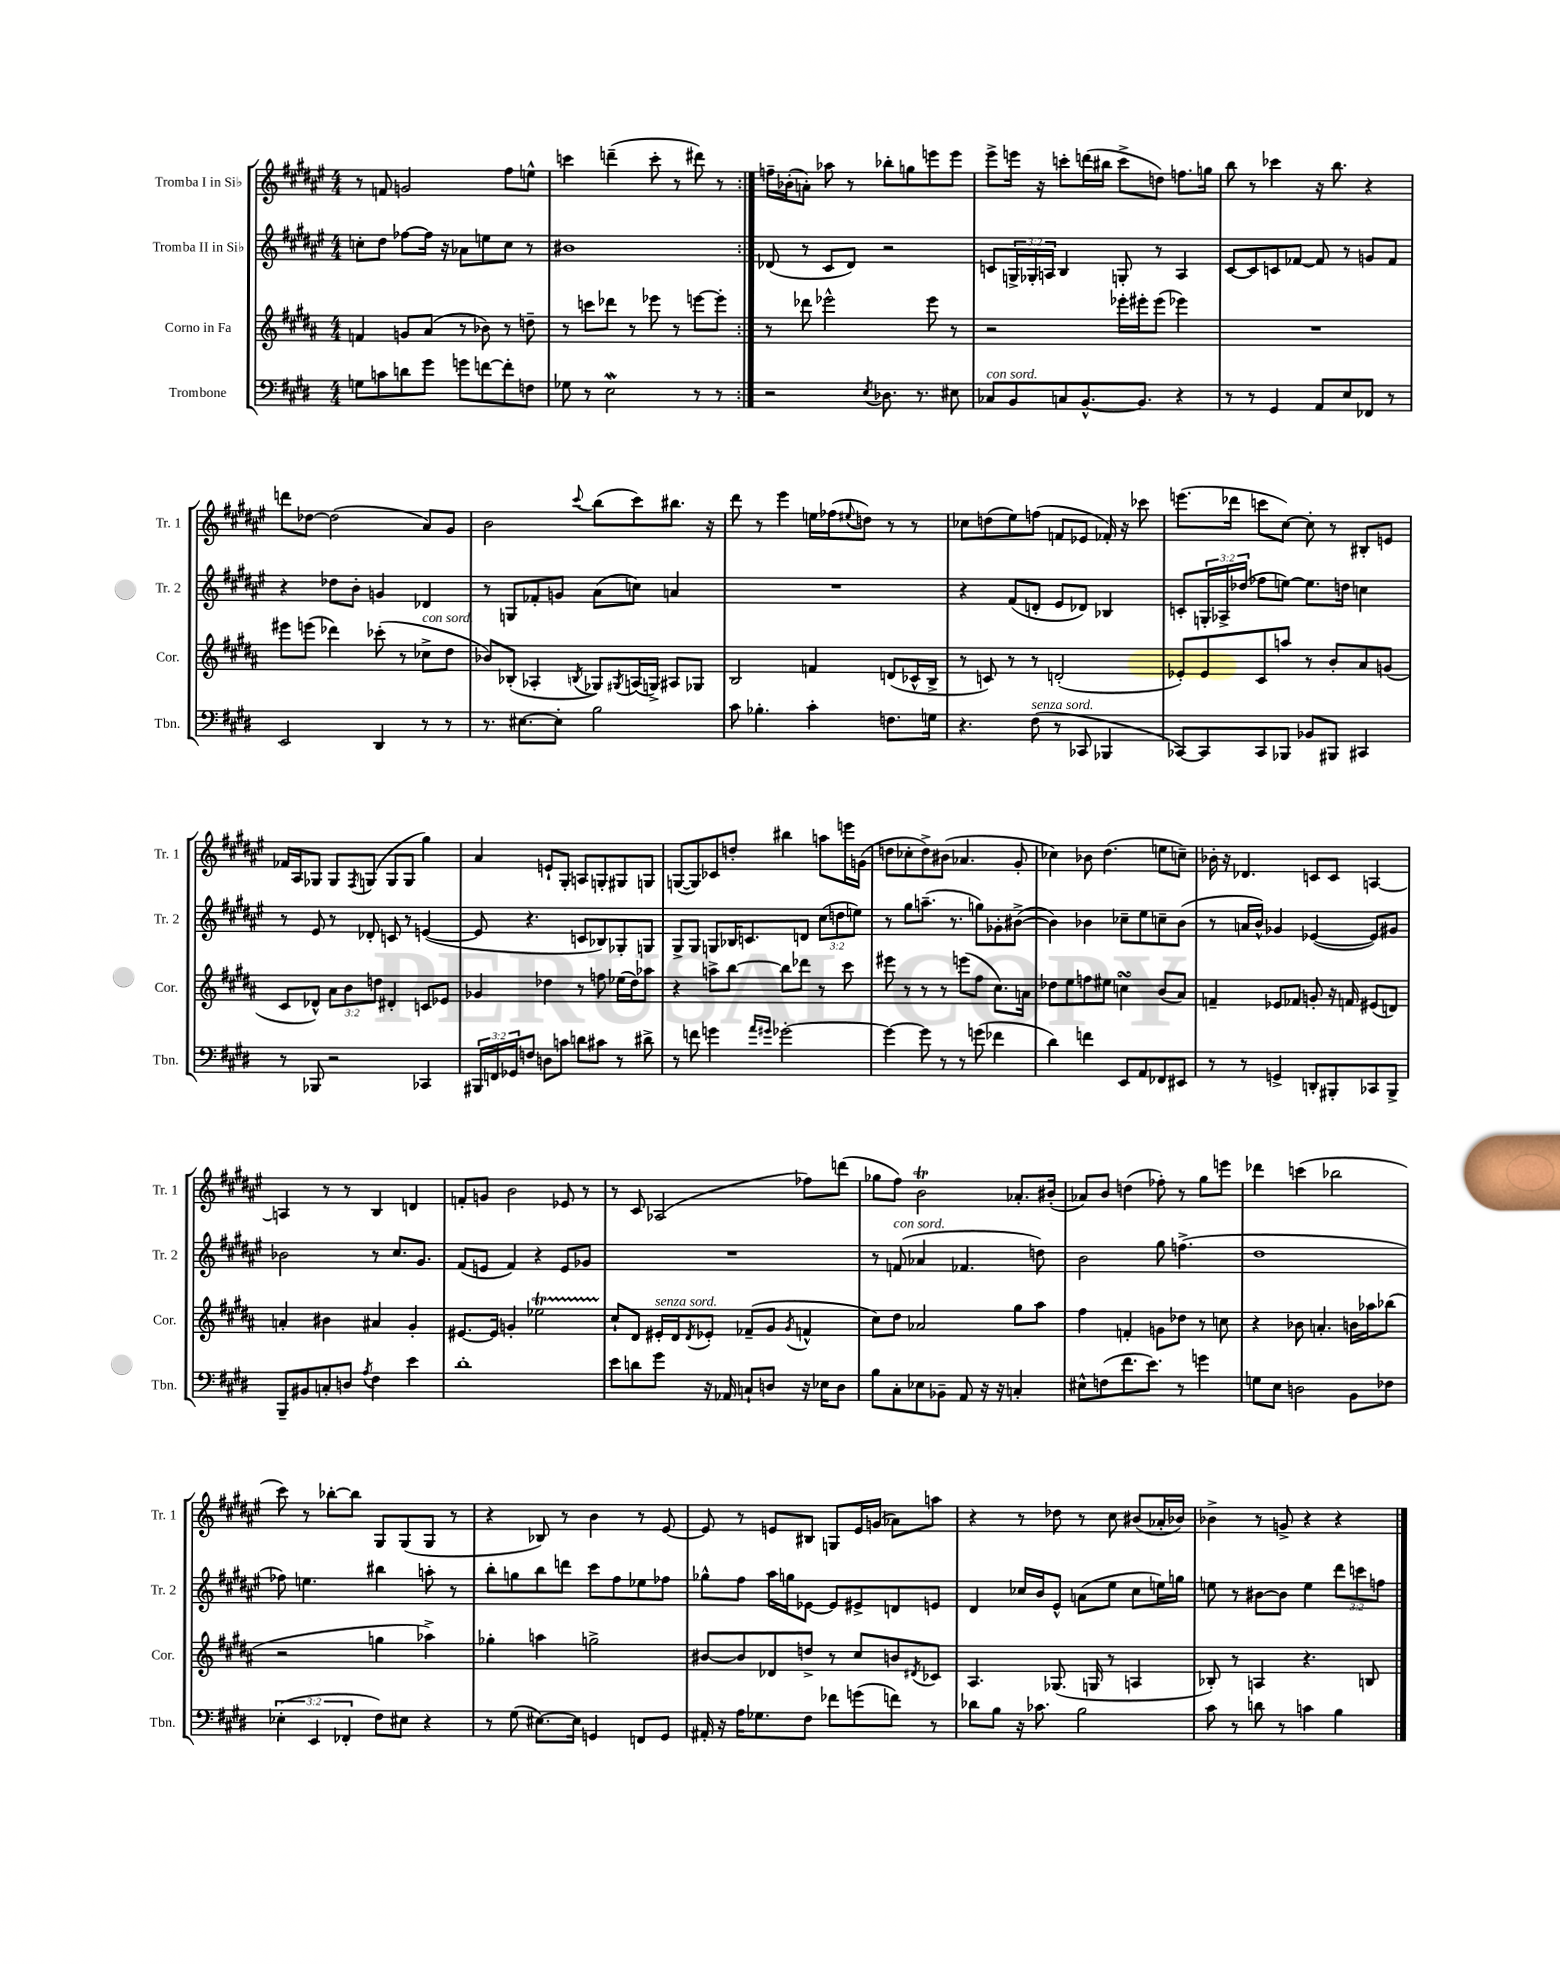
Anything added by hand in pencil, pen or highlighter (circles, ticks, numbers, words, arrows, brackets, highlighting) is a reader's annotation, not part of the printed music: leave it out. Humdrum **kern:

**kern	**kern	**kern	**kern
*part4	*part3	*part2	*part1
*staff4	*staff3	*staff2	*staff1
*I"Trombone	*I"Corno in Fa	*I"Tromba II in Si♭	*I"Tromba I in Si♭
*I'Tbn.	*I'Cor.	*I'Tr. 2	*I'Tr. 1
*clefF4	*clefG2	*clefG2	*clefG2
*k[f#c#g#d#]	*k[f#c#g#d#a#]	*k[f#c#g#d#a#e#]	*k[f#c#g#d#a#e#]
*M4/4	*M4/4	*M4/4	*M4/4
=1	=1	=1	=1
8Gn\L	4fn/	8ccn'\L	8r
8cn\	.	8dd#\J	8fn/
8dn\	8gn/L	[8ff-X\L	2gn/
8g#\J	(8a#/J	16ff-\Jk]	.
.	.	16r	.
8gn\L	8r	8a-X\L	.
[8fn\	8b-X\)	8een\	.
8f'\]	8r	8cc\J	8ff#\L
8Fn\J	8ddn~\	8r	8een^^\J
=2	=2	=2	=2
8G-X\	8r	1b#X	4cccn\
8r	8cccn\L	.	.
2Ew\	8ddd-X\J	.	(4dddn~\
.	8r	.	.
.	8eee-X\	.	8ccc'\
.	8r	.	8r
8r	[8eeen\L	.	8ddd#X\)
8r	8eee'\J]	.	8r
=3:|!	=3:|!	=3:|!	=3:|!
2r	8r	(8d-X/	16ffn~\LL
.	.	.	(16b-X'\J
.	8ddd-X\	8r	8an'\J)
.	2eee-X^^\	8c#/L	8aa-X\
.	.	8d-/J)	8r
8qE/	.	.	.
8.D-X\	.	2r	8bb-X'\L
.	.	.	8ggn\
8.r	.	.	.
.	8eee-\	.	8eeen\
8E#X\	8r	.	8eee\J
=4	=4	=4	=4
!LO:TX:a:i:t=con sord.	!	!	!
8C-X/L	2r	8cn/L	8eee#^\L
8BB/	.	24Gn^/L	16eeen\Jk
.	.	24G-X'/	.
.	.	.	16r
.	.	24An/JJ	.
8Cn/	.	4B/	8cccn'\L
[8.BB^^/	.	.	(16dddn\L
.	.	.	16bb#X\JJ
.	16eee-X'\LL	8Gn'/	8ccc^\L
8.BB/J]	16eee#X'\J	.	.
.	(8eee#\J	8r	8ddn\J)
4r	4eee-X\)	4A/	8.ffn\L
.	.	.	16ggn\Jk
=5	=5	=5	=5
8r	1r	[8c#/L	8bb\
8r	.	8c#/]	8r
4GG#/	.	8cn/	4ccc-X\
.	.	[8f-X/J	.
8AA/L	.	8f-/]	16r
.	.	.	8.bb\
8E/	.	8r	.
8FF-X/J	.	8gn/L	4r
8r	.	8f-/J	.
!!LO:LB:g=z
=6	=6	=6	=6
2EE/	8eee#X\L	4r	8dddn\L
.	(8eeen\J	.	[8dd-X\J
.	4ddd-X\)	8dd-X\L	(2dd-\]
.	.	8b'\J	.
4DD#/	(8ccc-X'\	4gn/	.
.	8r	.	.
!	!LO:TX:a:i:t=con sord.	!	!
8r	8cc-X^\L	4d-X/	8a#/L)
8r	8dd#\J	.	8g#/J
=7	=7	=7	=7
8.r	8b-X/L)	8r	2b\
.	(8B-X'/J	8Gn/L	.
[8.E#X\L	.	.	.
.	4A-X'/	8f-X'/	.
8E#'\J]	.	8gn/J	.
.	8qBn/	.	8qqccc#/
2B\	8G-X/L)	(8a#\L	(8bb\L
.	8qG#X/	.	.
.	(16An/L	8ccn\J)	8ccc#\)
.	16Gn^/JJ)	.	.
.	8A#X/L	4an/	8.bb#X\J
.	8G-X/J	.	.
.	.	.	16r
=8	=8	=8	=8
8c#\	2B/	1r	8ddd#\
4.B-X'\	.	.	8r
.	.	.	4eee#\
4c#'\	4fn/	.	16een\LL
.	.	.	(16ff-X\J
.	.	.	8qqee#X/
.	.	.	8ddn\J)
8.Fn\L	(8dn/L	.	8r
.	16c-X^^/L	.	8r
16Gn\Jk	16B^/JJ	.	.
=9	=9	=9	=9
4.r	8r	4r	8cc-X\L
.	8cn/)	.	(8ddn\
.	8r	(8f#/L	8ee#\)
!LO:TX:a:i:t=senza sord.	!	!	!
(8F#\	8r	8dn'/J	(8ffn\J
8r	(2dn'/	8e#/L	8fn/L
8CC-X/	.	8d-X/J)	8e-X/J
4BBB-X/	.	4B-X/	16f-X'/)
.	.	.	16r
.	.	.	8ccc-X\
=10	=10	=10	=10
[8CC-X/L)	8e-X'/L)	8cn'/L	(8.eeen\L
8CC-/]	8e-/	24Gn'/L	.
.	.	24A-X^/	.
.	.	.	16ddd-X\Jk
.	.	(24dd-X/JJ	.
8CC-/	8c#/	8ff-X\L	8cccn\L
8BBB-X/J	8aan/J	[8een\J)	[8cc#\J)
8BB-X/L	8r	8.ee\L]	8cc#'\]
8BBB#X/J	8b'/L	.	8r
.	.	16ddn\Jk	.
4CC#X/	8a#/	4ccn\	8B#X'/L
.	(8gn/J	.	8en/J
!!LO:LB:g=z
=11	=11	=11	=11
8r	8c#/L	8r	16f-X/LL
.	.	.	16A#/J
8BBB-X/	8d-X^^/J)	8e#/	8G-X/J
2r	12a#\L	8r	8G-/L
.	12b\	.	.
.	.	.	8qF#/
.	.	8d-X'/	(8Gn/J
.	12ddn\J	.	.
.	4d#X'/	8cn/	8G/L
.	.	8r	8G/J
4CC-X/	8cn/L	([4en/	4gg#\)
.	8e-X/J	.	.
=12	=12	=12	=12
24BBB#X/LL	4g-X/	8e/]	4a#/
24FFn/	.	.	.
24GG-X/J	.	.	.
8Fn/J	.	4.r	.
8Dn\L	4dd-X\	.	8en`/L
8cn\J	.	.	8G#'/J
8dn\L	8r	8cn/L	8An/L
8c#X\J	8ffn\	8B-X/)	8Gn'/
8r	(16ee-X\LL	8G-X'/	8G#X/
.	16dd-\J)	.	.
8d#X^\	8aa-X\J	8Gn/J	8Gn/J
=13	=13	=13	=13
8r	4r	8G#^/L	([8Gn/L
8fn\	.	8G#/J	8G/])
4gn\	8aan^\L	8Gn/L	8c-X/
.	[8bb\J	16B-X/K	8ddn'/J
.	.	8.cn/	.
16qqa/LL	.	.	.
16qqg#X/JJ	.	.	.
[2g-X'\	8bb\L]	.	4bb#X\
.	8ddd-X\J	8dn/J	.
.	8r	(12cc#\L	8aan\L
.	.	12ddn\	.
.	8ccc#\	.	16eeen\L
.	.	12een\J)	.
.	.	.	(16gn\JJ
=14	=14	=14	=14
4g-\_	8eee#X\	8r	8ddn\L
.	8r	8gg#\L	8cc-X'\
8g-\]	8r	(8.aan~\J	8dd^\)
8r	8r	.	(8b#X\J
.	.	8.r	.
8r	(8eeen\L	.	4.a-X/
(8gn\	8ff#\J	8ggn\L)	.
4f-X\	8.cc#\L)	8g-X'\	.
.	.	([8b#X^\J	8g#'/
.	16an\Jk	.	.
=15	=15	=15	=15
4d#\)	8dd-X\L	4b#\])	4cc-X\)
.	8ee\	.	.
4fn\	8ffn\	4b-X\	8b-X\
.	8ee#X\J	.	(4.dd#\
8EE/L	4ccnsSSs\	8cc-X~\L	.
8AA/	.	8ee#\	.
8FF-X/	(8b/L	8ccn~\	8een\L
8EE#X/J	8a#/J)	(8b-\J	8ccn~\J)
=16	=16	=16	=16
8r	4fn~/	8r	16b-X'\
.	.	.	16r
8r	.	16an/LL	4.d-X/
.	.	16b^^/JJ)	.
4GGn^/	8e-X/L	4g-X/	.
.	8f-X/J	.	.
8DDn'/L	8gn'/	([4e-X/	8cn/L
8BBB#X'/	16r	.	8c/J
.	16fn/	.	.
8CC-X/	(8e#X/L	8e-/L])	[4An/
8BBB#^/J	8dn/J)	8g#X/J	.
!!LO:LB:g=z
=17	=17	=17	=17
8BBB~/L	4an'/	2b-X\	4An/]
8BB#X/	.	.	.
8Cn'/	4b#X\	.	8r
8Dn/J	.	.	8r
8qA/	.	.	.
4F#\	4a#X/	8r	4B/
.	.	8.cc#/L	.
4e\	4g#'/	.	4dn/
.	.	8.g#/J	.
=18	=18	=18	=18
1d#'	[8.e#X/L	(8f#/L	8fn'/L
.	.	8en/J	8gn/J
.	16e#/Jk]	.	.
.	4gn'/	4f#/)	2b\
.	2ee-XT\	4r	.
.	.	8e/L	8e-X/
.	.	8g-X/J	8r
=19	=19	=19	=19
8e\L	8cc#`/L	1r	8r
8dn\	8d#/J	.	8c#/
!	!LO:TX:a:i:t=senza sord.	!	!
8g#\J	16e#X'/LL	.	(2A-X/
.	16d#/J	.	.
.	8qd#/	.	.
16r	8e-X'/J	.	.
16AA-X/	.	.	.
8Cn`/L	(8f-X~/L	.	.
8Dn/J	8g#/J	.	.
.	8qg#/	.	.
16r	4fn^^/	.	8ff-X\L)
16E-X\KL	.	.	.
8D\J	.	.	(8dddn\J
=20	=20	=20	=20
8B\L	8cc#\L)	8r	8gg-X\L
!	!	!LO:TX:a:i:t=con sord.	!
8C#'\	8dd#\J	(8fn/	8ff#\J)
8E-X\	2a-X/	4a-X/	2bT\
8BB-X~\J	.	.	.
8AA/	.	4.f-X/	.
16r	.	.	.
16r	.	.	.
4Cn'/	8gg#\L	.	8.a-X'/L
.	8aa#\J	8ddn\)	.
.	.	.	(16b#X'/Jk
=21	=21	=21	=21
8E#X^^\L	4ff#\	2b\	8a-X/L)
(8Fn\	.	.	8b/J
8.f#\	4fn'/	.	(4ddn\
8.e\J)	.	.	.
.	8gn\L	8gg#\	8ff-X'\)
8r	8dd-X\J	(4.ffn^\	8r
4gn\	8r	.	8gg#\L
.	8ccn\	.	8eeen\J
=22	=22	=22	=22
8Gn\L	4r	1dd#	4ddd-X\
8E\J	.	.	.
2Dn\	8b-X\	.	(4cccn\
.	4.an'/	.	.
.	.	.	2bb-X\
8BB\L	16bn\LL	.	.
.	16aa-X\J	.	.
8F-X\J	(8bb-X\J	.	.
!!LO:LB:g=z
=23	=23	=23	=23
(6E-X'\	2r	8ff-X\)	8ccc#\)
.	.	4.een\	8r
6EE/	.	.	.
.	.	.	[8bb-X'\L
6FF-X'/	.	.	.
.	.	.	8bb-\J]
8F#\L)	4ggn\	4bb#X\	8G#/L
8E#X\J	.	.	(8G#/
4r	4aa-X^\)	8aan'\	8G#/J
.	.	8r	8r
=24	=24	=24	=24
8r	4gg-X'\	8bb'\L	4r
(8G#\	.	8ggn\	.
[8.E#X\L)	4aan\	8bb\	8B-X/)
.	.	8dddn\J	8r
16E#\Jk]	.	.	.
4GGn/	2ggn^\	8ccc#\L	4b\
.	.	8ff#\	.
8FFn/L	.	8ee-X\	8r
8GG/J	.	8ff-X\J	[8e#/
=25	=25	=25	=25
16AA#X'/	[8b#X/L	8gg-X^^\L	8e#/]
16r	.	.	.
16A\KL	8b#/]	8ff#\J	8r
8.G-X\	.	.	.
.	8d-X/	16aa#\LL	8en/L
.	.	16ggn\J	.
8F#\J	8ddn^/J	[8e-X\J	8B#X/J
8f-X\L	8r	8e-/L]	8Gn/L
(8gn\	8cc#/L	8e#X^/	16e/L
.	.	.	(16gn/JJ
8fn\J)	8bn/	8dn/	8a-X\L)
.	8qd#X/	.	.
8r	8c-X/J	8en/J	8aan\J
=26	=26	=26	=26
8d-X\L	4.A#/	4d#/	4r
8B\J	.	.	.
16r	.	16cc-X/LL	8r
8.c-X\	.	16b/J	.
.	(8.G-X/	8e#^^/J	8dd-X\
2B\	.	(8an\L	8r
.	16Gn/	.	.
.	8r	8ee#\J	8cc#\
.	4An/	8cc-\L	(8b#X/L
.	.	16een\L)	16a-X'/L
.	.	16ggn\JJ	16b-X/JJ)
=27	=27	=27	=27
8c#\	8B-X'/)	8een\	4b-X^\
8r	8r	8r	.
8dn\	4An/	[8b#X\L	8r
8r	.	8b#\J]	8gn^/
4cn\	4.r	4ee\	4r
4B\	.	12ddd#\L	4r
.	.	12cccn\	.
.	8Bn/	.	.
.	.	12ffn\J	.
==	==	==	==
*-	*-	*-	*-
